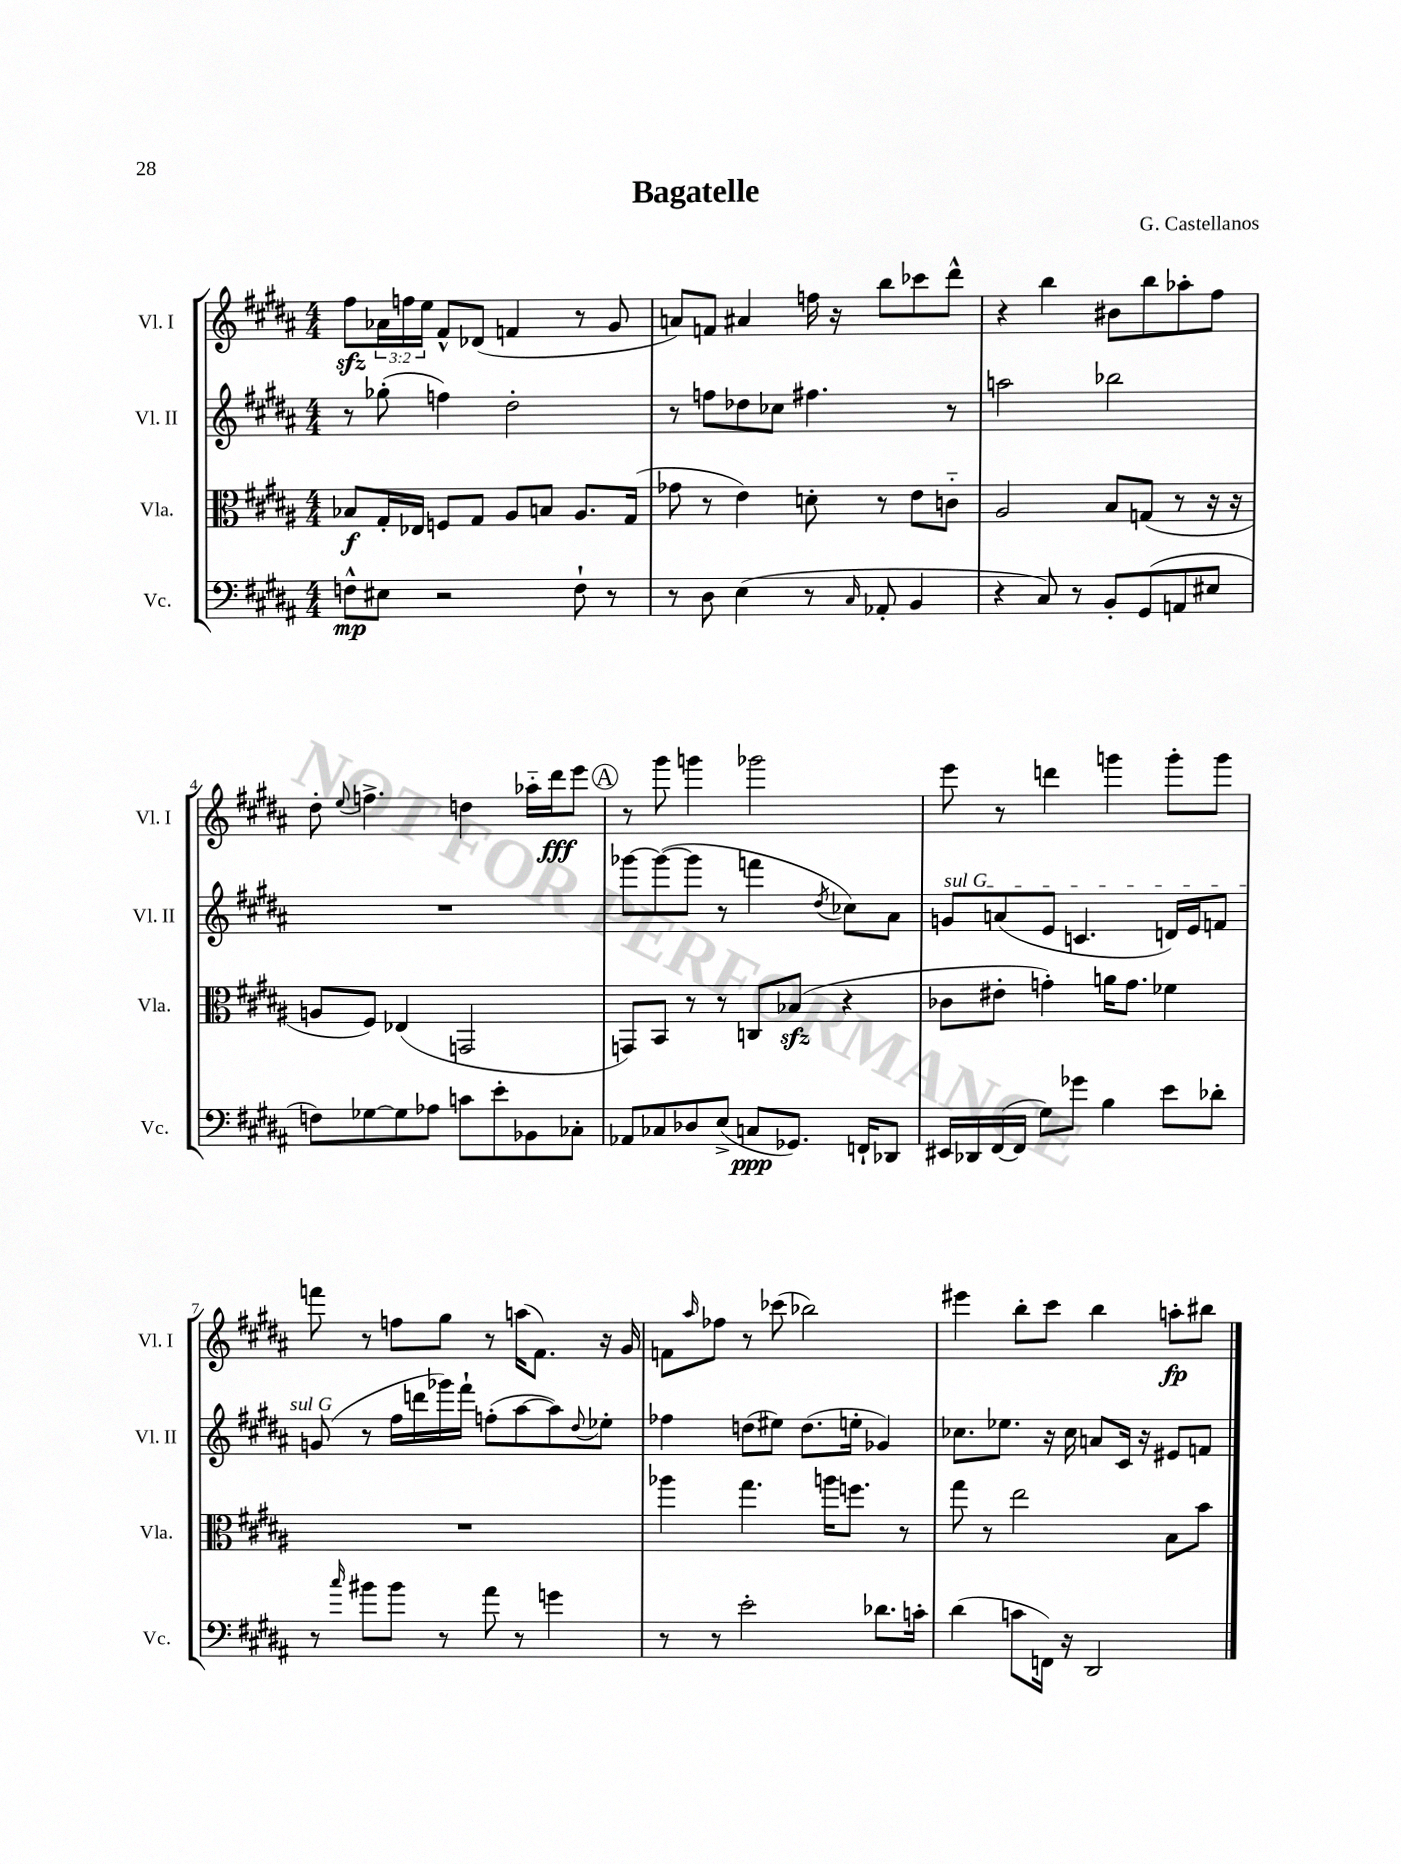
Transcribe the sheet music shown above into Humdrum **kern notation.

**kern	**kern	**kern	**kern
*staff4	*staff3	*staff2	*staff1
*clefF4	*clefC3	*clefG2	*clefG2
*k[f#c#g#d#a#]	*k[f#c#g#d#a#]	*k[f#c#g#d#a#]	*k[f#c#g#d#a#]
*M4/4	*M4/4	*M4/4	*M4/4
8F^^	8B-	8r	8ff#
8E#	16G#'	(8gg-'	24a-
.	.	.	24ff
.	16E-	.	.
.	.	.	24ee
2r	8F	4ff)	8f#^^
.	8G#	.	(8d-
.	8A#	2dd#'	4f
.	8B	.	.
8F`	8.A#	.	8r
8r	.	.	8g#
.	(16G#	.	.
=	=	=	=
8r	8g-	8r	8a)
8D#	8r	8ff	8f
(4E	4e)	8dd-	4a#
.	.	8cc-	.
8r	8d'	4.ff#	16ff
.	.	.	16r
16qqC#	.	.	.
8AA-'	8r	.	8bb
4BB	8e	.	8ccc-
.	8c'~	8r	8ddd#^^
=	=	=	=
4r	2A#	2aa	4r
8C#)	.	.	4bb
8r	.	.	.
8BB'	8B	2bb-	8b#
(8GG#	(8G	.	8bb
8AA	8r	.	8aa-'
8E#	16r	.	8ff#
.	16r	.	.
=	=	=	=
8F)	8A	1r	8dd#'
.	.	.	8qqee
[8G-	8F#)	.	4.ff^
8G-]	(4E-	.	.
8A-	.	.	.
8c	2GG	.	4dd
8e'	.	.	.
8BB-	.	.	16aa-'~
.	.	.	16ddd#
8C-'	.	.	8eee
=	=	=	=
8AA-	8GG)	[8ggg-	8r
8C-	8BB	(8ggg-_	8ggg#
8D-	8r	8ggg-]	4ggg
(8E^	8r	8r	.
8C	8C	4fff	2ggg-
8.GG-)	(8B-	.	.
.	.	8qdd#	.
.	4r	8cc-)	.
16FF`	.	.	.
8DD-	.	8a#	.
=	=	=	=
16EE#	8c-	8g	8eee
16DD-	.	.	.
([16FF#	8e#'	(8a	8r
16FF#]	.	.	.
8G#)	4g')	8e	4ddd
8g-	.	4.c	.
4B	16a	.	4ggg
.	8.g	.	.
8e	4f-	16d)	8ggg'
.	.	16e	.
8d-'	.	8f	8ggg
=	=	=	=
8r	1r	(8g	8fff
16qqcc#	.	.	.
8b#	.	8r	8r
8b#	.	16ff#	8ff
.	.	16ddd	.
8r	.	16ggg-)	8gg#
.	.	16fff#`	.
8a#	.	(8ff'	8r
8r	.	[8aa#	(16aa
.	.	.	8.f#)
4g	.	8aa#])	.
.	.	8qqdd#	.
.	.	8ee-'	16r
.	.	.	16g#
=	=	=	=
8r	4aa-	4ff-	8f
.	.	.	16qqaa#
8r	.	.	8ff-
2e'	4.gg#	(8dd	8r
.	.	8ee#)	(8ccc-
.	.	(8.dd	2bb-)
.	16aa	.	.
.	8.ff	16ee'	.
8.d-	.	4g-)	.
.	8r	.	.
16c'	.	.	.
=	=	=	=
(4d#	8gg#	8.cc-	4eee#
.	8r	.	.
.	.	8.ee-	.
8c	2ee	.	8bb'
16FF)	.	16r	8ccc#
16r	.	16cc-	.
2DD#	.	8a	4bb
.	.	16c#	.
.	.	16r	.
.	8B	8e#	8aa'
.	8b	8f	8bb#
==	==	==	==
*-	*-	*-	*-
